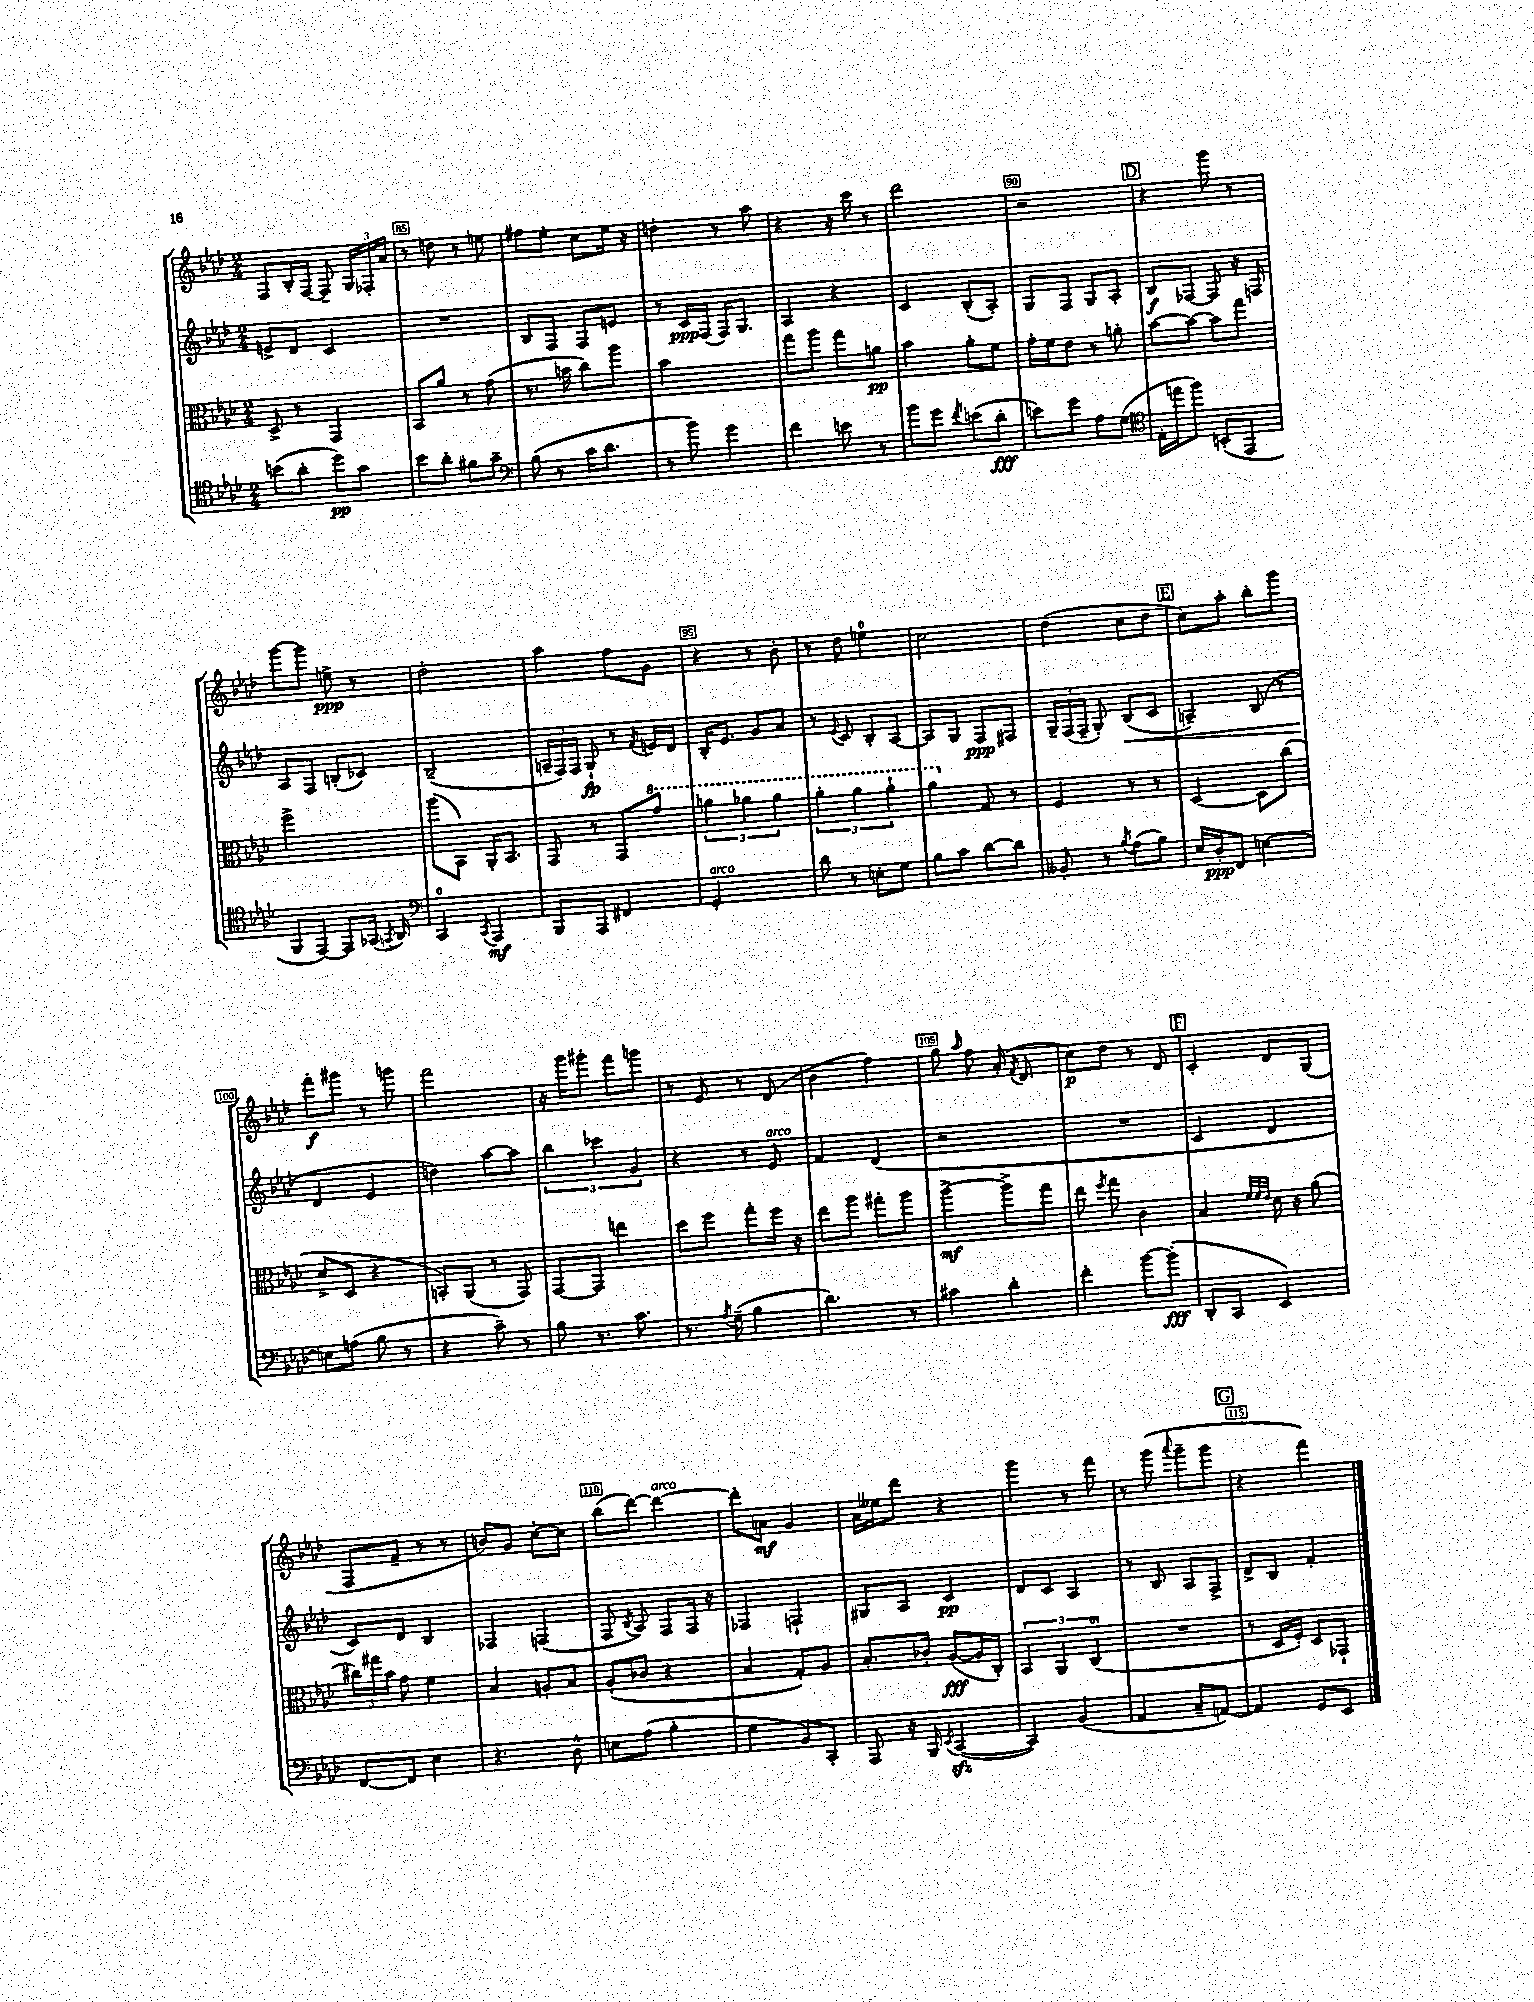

**kern	**kern	**kern	**kern
*staff4	*staff3	*staff2	*staff1
*clefC4	*clefC3	*clefG2	*clefG2
*k[b-e-a-d-]	*k[b-e-a-d-]	*k[b-e-a-d-]	*k[b-e-a-d-]
*M2/4	*M2/4	*M2/4	*M2/4
(8b	8D-^	8e^	8F
8a-'	8r	8d-	16B-'
.	.	.	[16F
8dd-)	4GG	4c	8F~]
8g	.	.	24G
.	.	.	24F-'
.	.	.	24a-
=	=	=	=
8b-	8BB-	2r	8r
8a-'	8a-	.	8dd
8f#	8r	.	8r
8g~	(8g	.	8ee
=	=	=	=
*clefF4	*	*	*
(8B-	8.r	8B-	8ff#
8r	.	8F	8ee-'
.	16b	.	.
16c	8cc)	8F	8cc
8.d-	.	.	.
.	8aa-	8e	16ee-
.	.	.	16r
=	=	=	=
8r	2b-	8r	4dd'
8b-)	.	16c	.
.	.	(16F	.
4g	.	16F)	8r
.	.	8.G	.
.	.	.	8aa-
=	=	=	=
4f	8gg	4A-	4r
.	8aa-	.	.
8e	8gg	4r	16r
.	.	.	16ccc
8r	8a	.	8r
=	=	=	=
8b-	4b-	4c	2ddd-
8g	.	.	.
8qf	.	.	.
(8e	8a-'	(8B-'	.
8d-'	8f	8A-')	.
=	=	=	=
8e)	16g'	8G	2r
.	16f	.	.
8g	8e-	8F	.
8A-	8r	8G	.
(8G	8a'	8A-'	.
=	=	=	=
*clefC4	*	*	*
16E-'	[8b-	8B-	4r
16ee	.	.	.
8ff)	8b-_	[8F-	.
(8BB'	8b-]	8F-]	8ggg
8EE-	8gg	16r	8r
.	.	16F	.
=	=	=	=
8FF	2ff^	8A-	[8ggg
[8EE-)	.	8F	8ggg]
8EE-]	.	(8B'	8ee^
(16GG-	.	8c-)	8r
8qGG	.	.	.
16AA-)	.	.	.
=	=	=	=
*clefF4	*	*	*
4CC	(8aa-	(2B-~	2dd-'
.	8BB-)	.	.
8qCC	.	.	.
4AAA-	16AA-'	.	.
.	8.BB-	.	.
=	=	=	=
8BBB-	8GG	24A~	4aa-
.	.	24F)	.
.	.	24F	.
8AAA-	8r	8G`	.
4FF#	8GG	8r	8ff
.	.	8qf	.
.	8gg	16e	8g
.	.	16d-	.
=	=	=	=
2GG'	6aa	16B-'	4r
.	.	8.e-	.
.	6aa-	.	.
.	.	8g	8r
.	6aa-	.	.
.	.	8a-	8b-'
=	=	=	=
8d-	6aa-'	8r	8r
.	.	8qqe-	.
8r	.	8c	8dd-
.	6aa-	.	.
8E'	.	8B-'	4ee
.	6aa-`	.	.
8G	.	[8A-	.
=	=	=	=
8B-	4aa-	8A-]	2cc
8c	.	8G	.
[8d-	8G	8F	.
8d-]	8r	8F#	.
=	=	=	=
8BB--'	4F	24G~	(4dd-
.	.	(24F	.
.	.	24F~	.
8r	.	8G')	.
8qB-	.	.	.
(8A-	8r	(8B-	8cc
8B-)	8r	8c	8dd-
=	=	=	=
16E-	[4D-	4A~)	8cc)
16D-'	.	.	.
8FF	.	.	8aa-'
[4E	8D-]	(8B-	8bb-'
.	(8cc	8r	8ggg
=	=	=	=
8E]	8d-^	4d-	8fff'
(8A	8D-	.	8ggg#
8B-	4r	4e-	8r
8r	.	.	8ggg
=	=	=	=
4r	8BB')	4dd)	2fff
.	(8AA-	.	.
8c~)	8r	[8aa-	.
8r	8GG)	8aa-]	.
=	=	=	=
8B-	[8GG	6bb-	16r
.	.	.	16ggg
8.r	8GG]	.	8ggg#'
.	.	6ccc-	.
.	4ee	.	8fff
8.c	.	.	.
.	.	6g	.
.	.	.	8ggg
=	=	=	=
8.r	8dd-	4r	8r
.	8ff	.	8e-
8qA-	.	.	.
(16G~	.	.	.
4B-	8gg'	8r	8r
.	16ff	8e-	(8d-
.	16r	.	.
=	=	=	=
4.d-)	8ee-	4f	4b-
.	8aa-	.	.
.	8gg#'	(4d-	4ff)
8r	8aa-	.	.
=	=	=	=
4c#	[4aa-^	2r	8gg
.	.	.	16qqaa-
.	.	.	8ff
4d-'	8aa-^]	.	(16a-'
.	.	.	8qf
.	.	.	8.d-
.	8gg	.	.
=	=	=	=
4f'	8ee-	2r	8cc)
.	8qff	.	.
.	8gg	.	8dd-
[8b-	4c	.	8r
(8b-']	.	.	8d-
=	=	=	=
8DD-'	4B-	4c	4c'
8CC	.	.	.
.	32qqf	.	.
.	32qqf	.	.
.	32qqe-	.	.
4EE-)	16d-	4d-	8d-
.	16r	.	.
.	(8a-	.	(8G
=	=	=	=
[8FF	24cc#)	8c)	8F
.	24gg#	.	.
.	24b-	.	.
8FF]	8g	8d-	8f~
4E-	4f	4B-	8r
.	.	.	8r
=	=	=	=
4.r	4B-	4F-	8b)
.	.	.	8g
.	8A'	(4F	[8cc'
8D-^^	8B-	.	8cc]
=	=	=	=
8E	(8A-'	8F	(8bb-
.	.	8qB-	.
(8A-	8c-	8A-)	[8ddd-)
4B-'	4r	8F	4ddd-_
.	.	16F	.
.	.	16r	.
=	=	=	=
4G	4B-	4F-	8ddd-']
.	.	.	8a
8BB-)	8G')	4F`	4g
8CC'	8A-	.	.
=	=	=	=
8AAA-	8.B-'	8G#	16a-
.	.	.	16ee--
16r	.	8A-	8ddd-
16BBB-	16c-'	.	.
8qEE-	.	.	.
([4CC	([8A-	4c	4r
.	16A-]	.	.
.	16C')	.	.
=	=	=	=
4CC])	6BB-	8d-	4ggg
.	.	8c	.
.	6AA-	.	.
(4BB-	.	4A-	8r
.	(6C	.	.
.	.	.	8fff
=	=	=	=
4AA-	2r	8r	8r
.	.	8B-	(8ggg
.	.	.	8qqaaa-
8C~	.	8A-	8ggg~
[8AA)	.	8F^	8ggg
=	=	=	=
4AA]	8r	8d-^	4r
.	16D-	8B-	.
.	16F')	.	.
8GG	8D-	4f'	4fff)
8EE-	8GG-`	.	.
==	==	==	==
*-	*-	*-	*-
